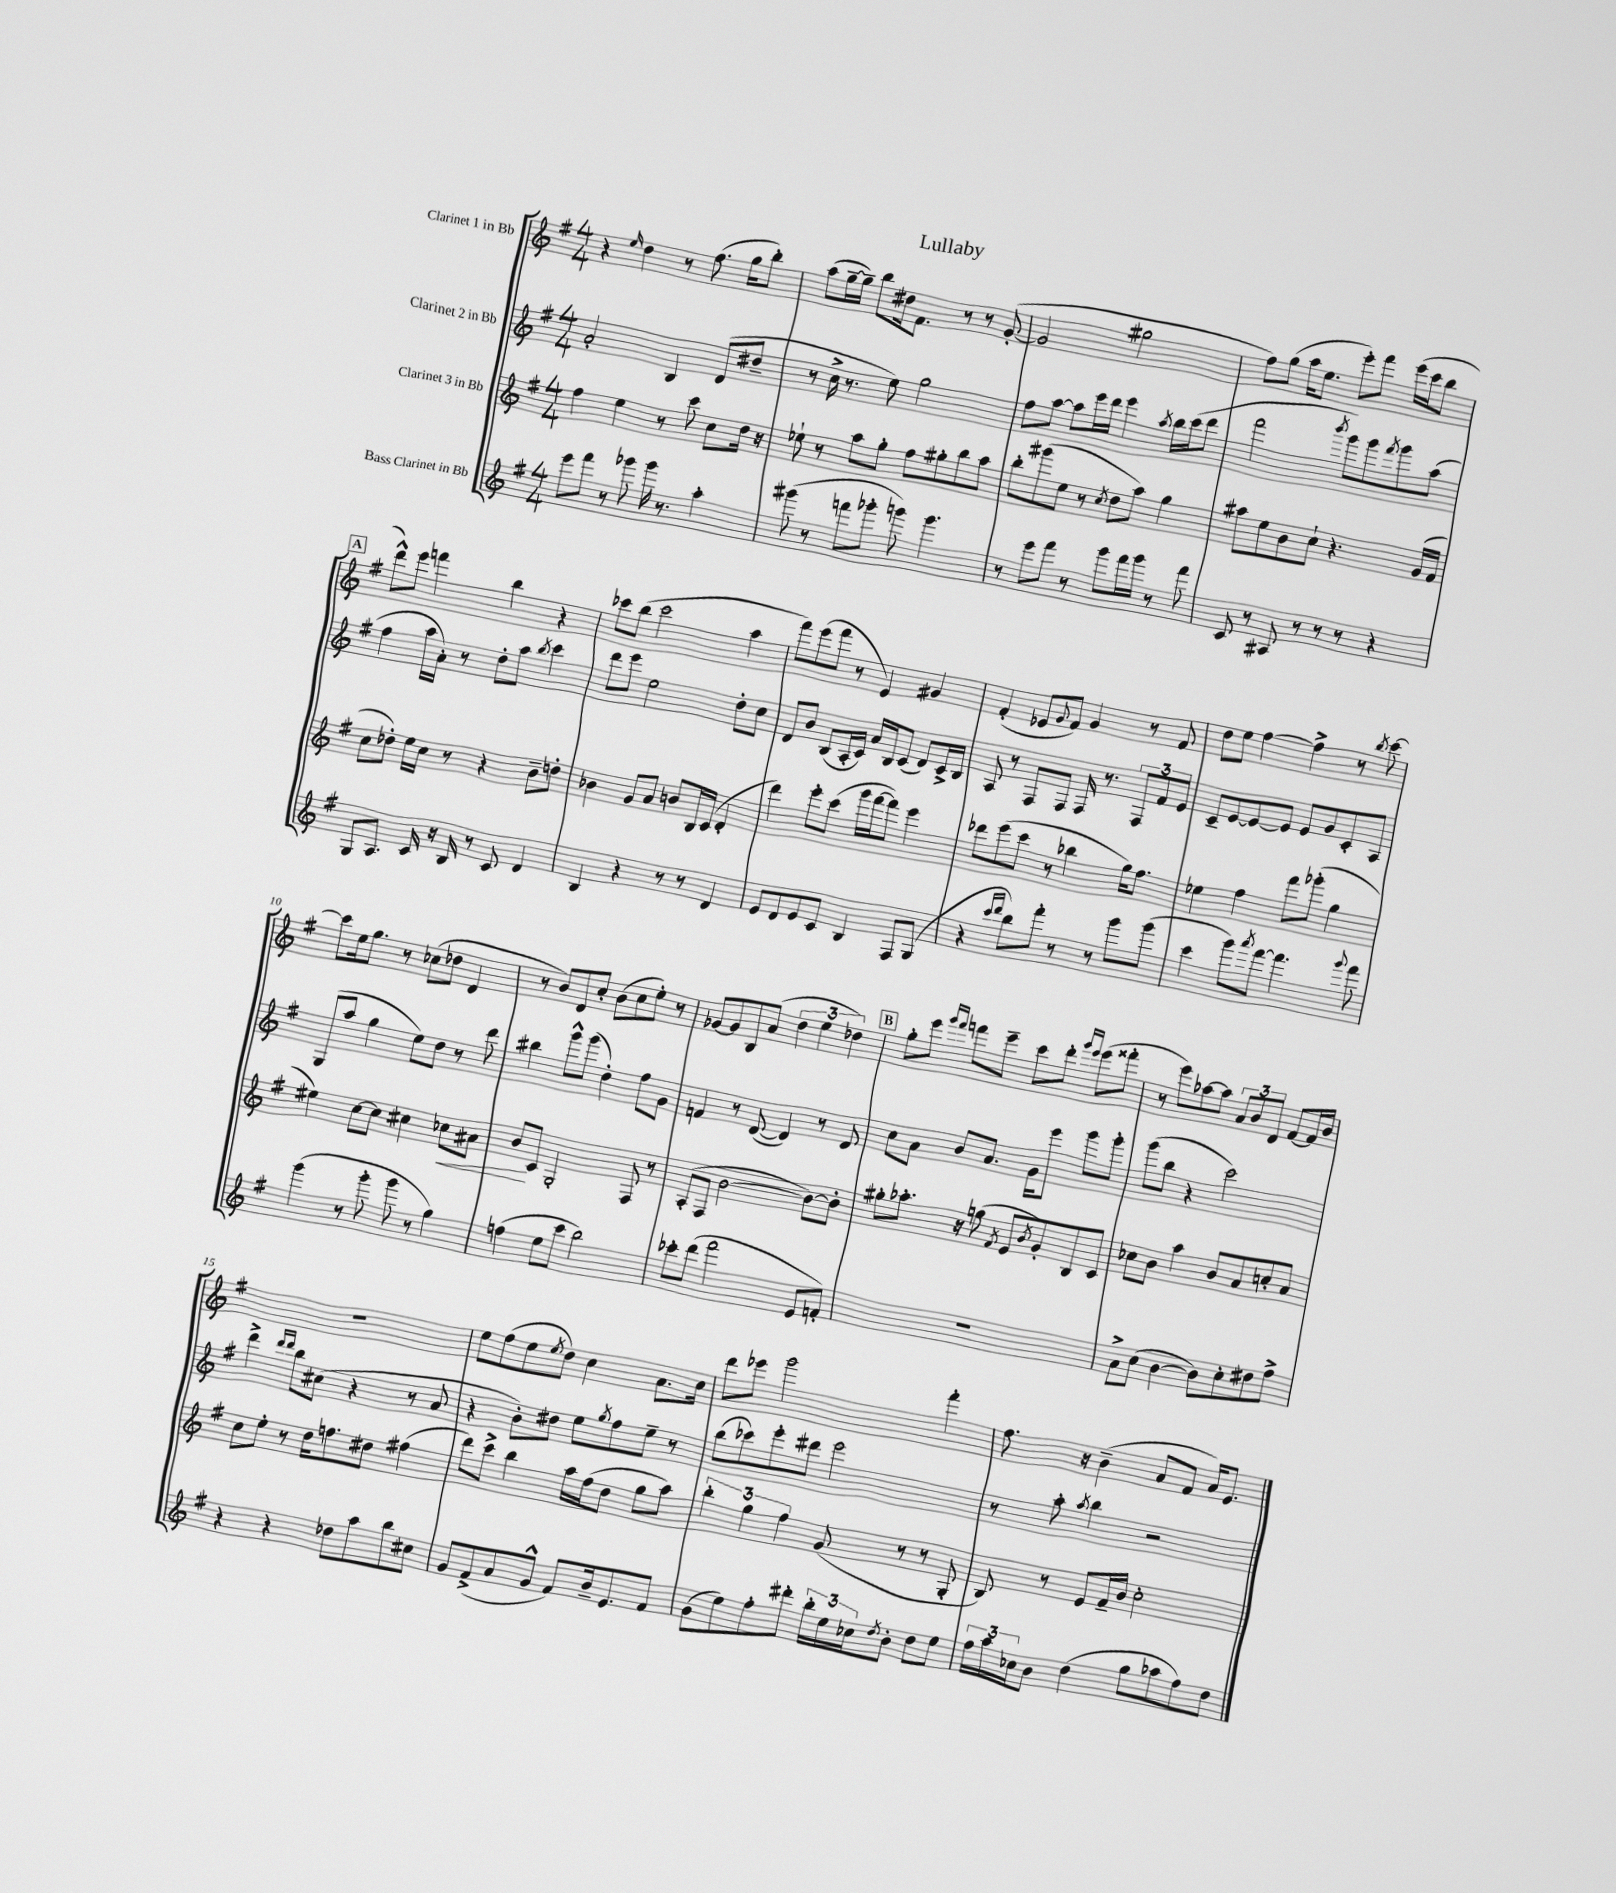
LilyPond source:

\header { title = "Lullaby" }
<<
\new StaffGroup <<
\new Staff = "s0" \with { instrumentName = "Clarinet 1 in Bb" } {
    \clef treble \key g \major \numericTimeSignature \time 4/4
    r4 \grace { e''16 } d''4 r8 fis''8.( g''16 b''8-.) |
    a''8( g''16~-- g''16--) b''8 dis''16 fis'8. r8 r8 g'8~-.( |
    g'2 gis''2 |
    fis''8) g''8( a''16 e''8. e'''8-.) fis'''8 e'''16( c'''16 b''8 |
    \mark \markup { \box "A" } d'''8-^) e'''8 f'''4 b''4 r4 |
    ces'''8 b''8( ces'''2 a''4 |
    fis'''8) e'''8( fis'''8 r8 e'4) gis'4 |
    fis'4-.( ees'8 \appoggiatura { g'8 } fis'8) g'4 r8 fis'8 |
    d''8 e''8 fis''4~ fis''4-> r8 \acciaccatura { b''8 } c'''8~ |
    c'''8 e''16 g''8. r8 ces''8( des''8 d'4 |
    r8 b'8) d'8 c''8-. b'8( c''8 e''8-.) r8 |
    ges'8~ ges'8 b8 a'8( \tuplet 3/2 { d''4 e''4 des''4) } |
    \mark \markup { \box "B" } g''8-. e'''8 \grace { g'''16 fis'''16 } f'''8 e'''8-- c'''8 d'''8-. \grace { g'''16 e'''16 } e'''8( fisis'''8-. |
    r8 e'''8) aes''8~ aes''8 \tuplet 3/2 { a'8 b'8 d'8 } fis'8~ fis'16 b'16 |
    R1 |
    e''8 fis''8( e''8 \acciaccatura { e''8 } d''8) c''4 a'8. c''16 |
    d'''8 ees'''8 g'''2 fis'''4-. |
    fis''8. r16 b'4--( a'8 fis'8 a'16) e'8. \bar "|." |
}
\new Staff = "s1" \with { instrumentName = "Clarinet 2 in Bb" } {
    \clef treble \key g \major \numericTimeSignature \time 4/4
    a'2-. b4 d'8( dis''8-- |
    r8 c''16-> r8. e''8) g''2 |
    fis''8 a''8~ a''8 e'''16 d'''16 e'''4 \acciaccatura { a''8 } b''16 c'''16( d'''8 |
    fis'''2 \acciaccatura { b'''8 } g'''8) g'''8 \acciaccatura { fis'''8 } g'''8 a''8( |
    \mark \markup { \box "A" } fis''4 a''16 a'16-.) r8 d''8-. a''8 \acciaccatura { b''8 } c'''4 |
    d'''8 e'''8 e''2 d''8-. c''8 |
    d'8 b'8 b8( a16-. c'16) a'16 b16 c'8( d'8) c'16-> b16 |
    a8 r8 fis8 fis8 fis16 r8. \tuplet 3/2 { fis8 fis'8 e'8 } |
    c'8-- e'8~ e'8~ e'8 e'8 g'8 c'8-. a8 |
    g8( a''8 g''4 e''8) d''8 r8 d'''8 |
    bis''4 g'''8-^ g'''8( d''4-.) fis''8 g'8 |
    f'4 r8 d'8~( d'4) r8 d'8 |
    \mark \markup { \box "B" } c''8 a'8 b'8 a'8. g'16 e'''8 g'''8 g'''8-. |
    g'''8( b''8 r4 c'''2) |
    d'''4-> \grace { d'''16 d'''16 } b''8 cis''8( r4 r8 a'8 |
    r4 b'8-.) dis''8 e''8 \acciaccatura { g''8 } fis''8 e''8-- r8 |
    b''8( ces'''8) e'''8-. dis'''8 e'''2 |
    r8 a''8-. \acciaccatura { a''8 } b''4 r2 \bar "|." |
}
\new Staff = "s2" \with { instrumentName = "Clarinet 3 in Bb" } {
    \clef treble \key g \major \numericTimeSignature \time 4/4
    fis''4 e''4 r8 c'''8 c''8 d''16 r16 |
    ees''8-! r8 a''8 g''8-. fis''8 gis''8-. b''8 a''8 |
    b''8-. gis'''8( e''8 r8 \acciaccatura { c''8 } d''8 a''8) g''4 |
    ais''8 e''8 b'8 c''8-! r4. g'16( fis'16 |
    \mark \markup { \box "A" } c''8 des''8-.) e''16 c''16 r8 r4 b'8-- d''8-. |
    bes'4 g'8 a'8 b'8 b16 c'16( d'4-. |
    d'''4) e'''8-. c'''8( g'''16 fis'''16~ fis'''8) e'''4 |
    des'''8 e'''8( c'''8 r8 bes''4 g''16) fis''8. |
    ees''4 fis''4 fis'''8 ges'''8-.( g''4 |
    eis''4) c''8~ c''8 cis''4 ces''8\< ais'8 |
    b'8\! c'8 g2-. fis8 r8 |
    a8-.( fis8 b'2~ b'8~) b'8-. |
    \mark \markup { \box "B" } gis''8-. aes''8.-. r16 g''8( \acciaccatura { fis'8 } e'8 \acciaccatura { b'8 } g'8-.) b8 c'8 |
    ces''8 b'8 a''4 b'8 a'8 c''8-. a'8 |
    c''8 e''8-. r8 d''16 f''8. dis''8 fis''4( |
    d'''8) c'''8-> b''4 a''16 fis''16( d''8 g''8 a''8) |
    \tuplet 3/2 { b''4-. g''4 fis''4 } g'8( r8 r8 g8-. |
    b8) r8 e'8 fis'16-- b'16 c''2-. \bar "|." |
}
\new Staff = "s3" \with { instrumentName = "Bass Clarinet in Bb" } {
    \clef treble \key g \major \numericTimeSignature \time 4/4
    e'''8 fis'''8 r8 ges'''8 ges'''16 r8. a''4-. |
    gis'''8( r8 f'''8 ges'''8-. g'''8) g'''4. |
    r8 e'''8 fis'''8 r8 g'''8 fis'''16 g'''16 r8 fis'''8 |
    c'8 r8 ais8 r8 r8 r8 r4 |
    \mark \markup { \box "A" } g8 a8. c'16 r16 b16 r8 c'8 d'4 |
    b4 r4 r8 r8 d'4 |
    e'8 d'8 e'8 c'8 b4 fis8 g8( |
    r4 \grace { c'''16 d'''16 } b''8) fis'''8-. r8 r8 g'''8 g'''8( |
    c'''4 g'''8) \acciaccatura { a'''8 } fis'''8~ fis'''4. \appoggiatura { g'''8 } fis'''8 |
    g'''4( r8 g'''8-. g'''8 r8 g''4) |
    f''4( e''8 c'''8 b''2) |
    ces'''8-. d'''8( fis'''2 e'8 f'8-.) |
    \mark \markup { \box "B" } R1 |
    a'8-> c''8( b'4~ b'8) c''8-. dis''8 fis''8-> |
    r4 r4 des''8 a''8 b''8 cis''8 |
    g'8 fis'8->( a'8 g'8-^ fis'8) b'16-- e'8. fis'8 |
    g'8( e''8) fis''8-. dis'''8-. \tuplet 3/2 { b''16-. e''16 ces''16 } \acciaccatura { d''8 } b'8-. d''8 e''8 |
    \tuplet 3/2 { fis''16 a''16 ces''16 } b'8 d''4( g''8 aes''8 fis''8) d''8 \bar "|." |
}
>>
>>
